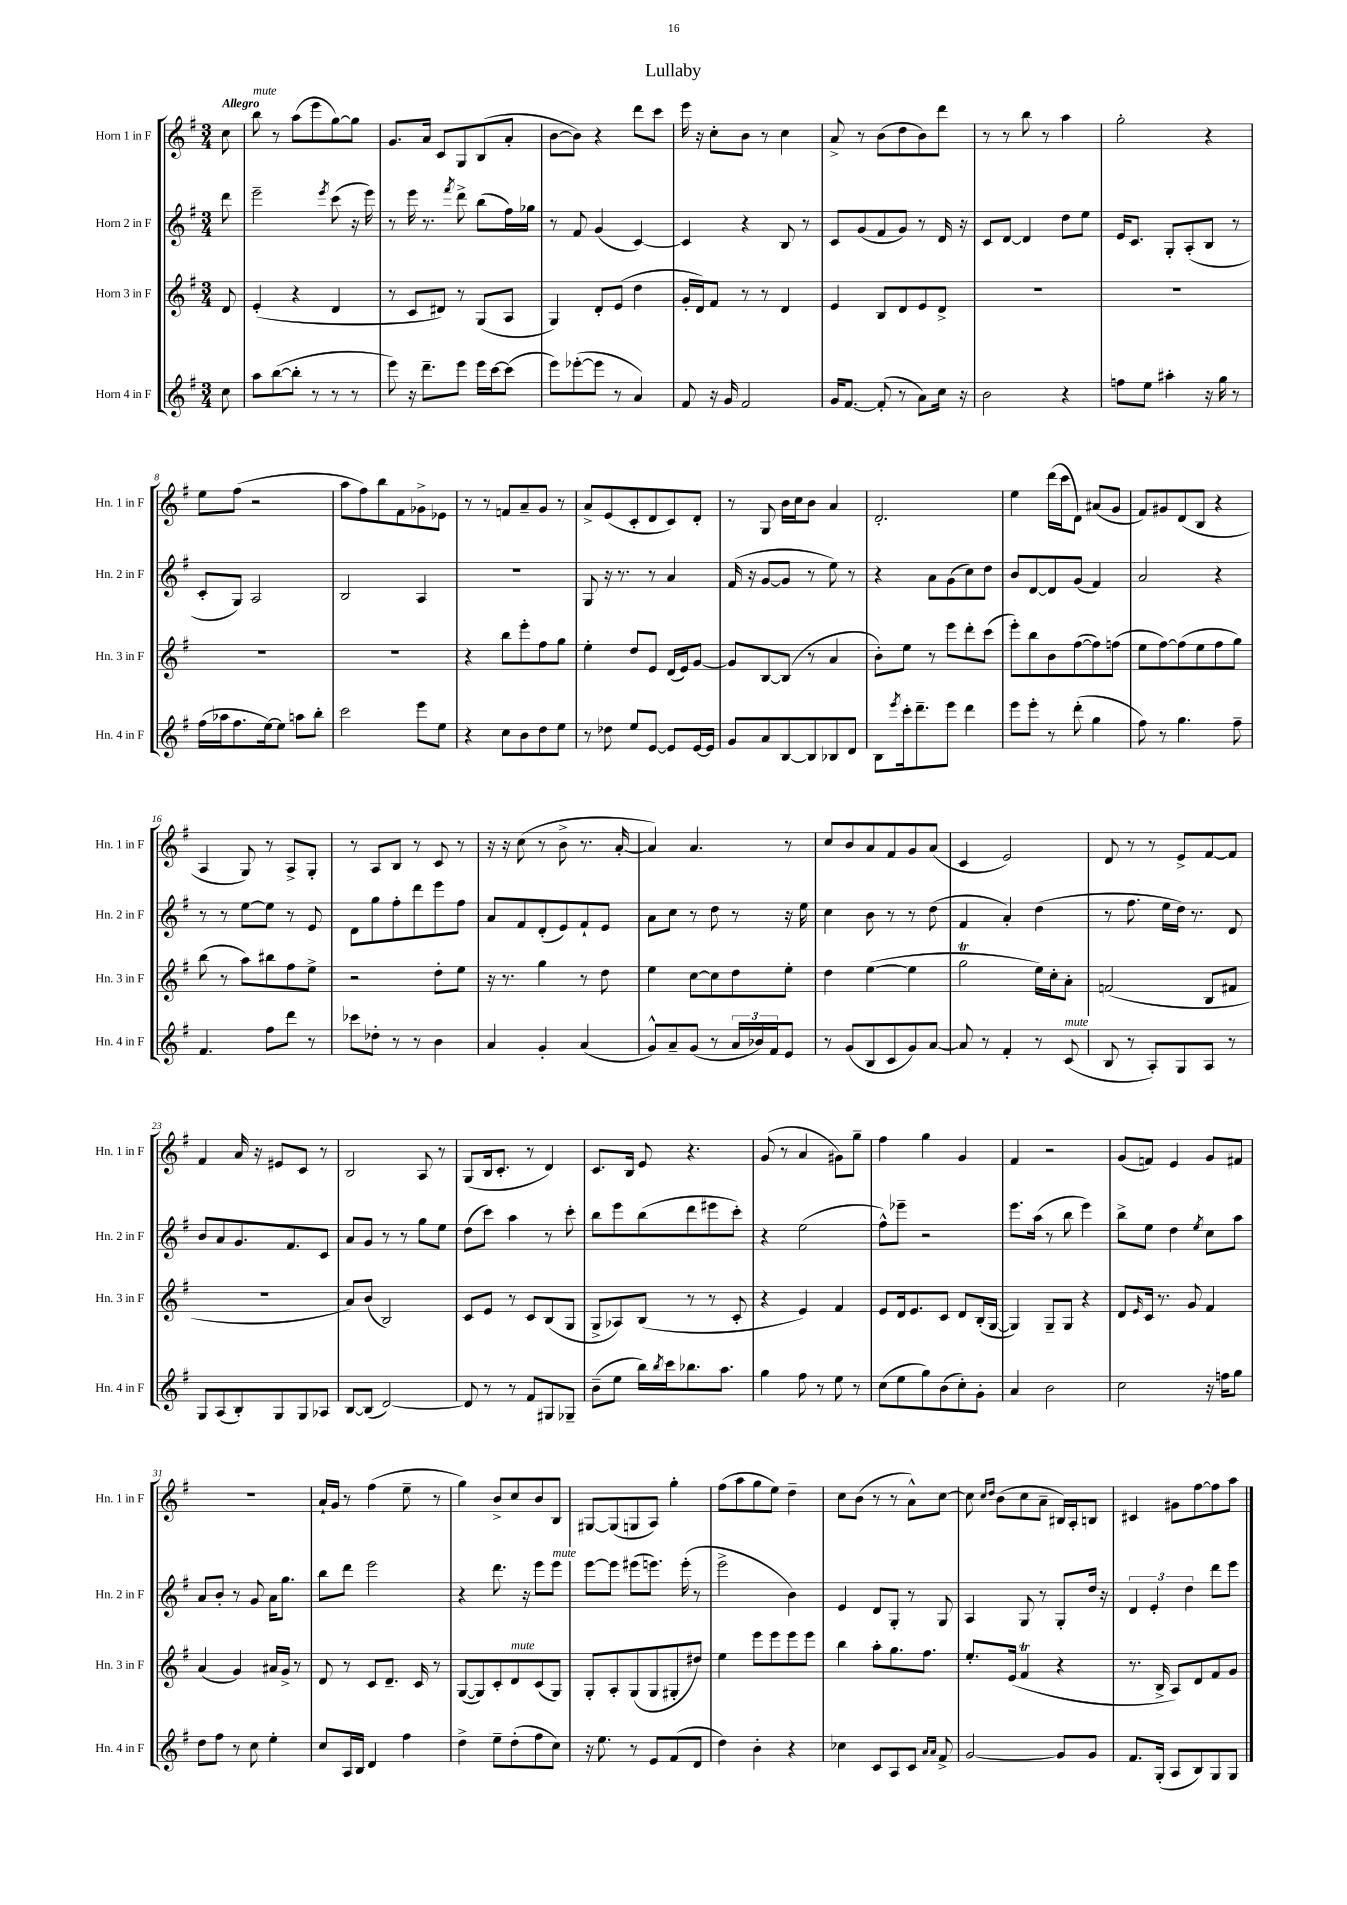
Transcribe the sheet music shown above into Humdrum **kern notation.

**kern	**kern	**kern	**kern
*staff4	*staff3	*staff2	*staff1
*clefG2	*clefG2	*clefG2	*clefG2
*k[f#]	*k[f#]	*k[f#]	*k[f#]
*M3/4	*M3/4	*M3/4	*M3/4
8cc\	8d/	8ddd\	8cc\
=	=	=	=
8aa\L	(4e'/	2eee~\	8bb\
([8bb\	.	.	8r
8bb'\]J	4r	.	(8aa\L
8r	.	.	8eee\
.	.	8qeee/	.
8r	4d/	(8ccc\	[8gg\)
8r	.	16r	8gg\]J
.	.	16eee\)	.
=	=	=	=
8eee\)	8r	8r	8.g/L
16r	8c/L	16eee\	.
8.ddd~\L	.	8.r	16a/Jk
.	8d#/J)	.	8c/L
.	.	8qfff#/	.
8eee\J	8r	8ddd^\	8G/
16eee\LL	(8G/L	(8bb\L	(8B/
[16ccc\J	.	.	.
(8ccc\]J	8A/J	16ff#\L)	8a'/J
.	.	16gg-\JJ	.
=	=	=	=
8eee\L)	4G/)	8r	[8b\L
([8eee-'\	.	8f#/	8b\]J)
8eee-\]J	8d'/L	(4g/	4r
8r	(8e/J	.	.
4a/)	4dd\	[4c/)	8ddd\L
.	.	.	8ccc\J
=	=	=	=
8f#/	16g'/LL	4c/]	16eee\
.	16d/J)	.	16r
16r	8f#/J	.	8cc'\L
16g/	.	.	.
2f#/	8r	4r	8b\J
.	8r	.	8r
.	4d/	8B/	4cc\
.	.	8r	.
=	=	=	=
16g/LK	4e/	8c/L	8a^/
[8.f#/J	.	.	.
.	.	(8g/	8r
(8f#'/]	8B/L	8f#/	(8b\L
8r	8d/	8g/J)	8dd\
8a\L)	8e/	8r	8b\)
16cc\Jk	8d^/J	16d/	8ddd\J
16r	.	16r	.
=	=	=	=
2b\	2.r	8c/L	8r
.	.	[8d/J	8r
.	.	4d/]	8bb\
.	.	.	8r
4r	.	8dd\L	4aa\
.	.	8ee\J	.
=	=	=	=
8ff\L	2.r	16e/LK	2gg'\
.	.	8.c/J	.
8ee\J	.	.	.
4aa#'\	.	8G'/L	.
.	.	(8A'/	.
16r	.	8B/J	4r
16gg\	.	.	.
8r	.	8r	.
=	=	=	=
(16ff#\LL	2.r	8c'/L	8ee\L
16aa-\J	.	.	.
8.ff#\	.	8G/J)	(8ff#\J
.	.	2A/	2r
[16ee\k)	.	.	.
8ee\]J	.	.	.
8aa\L	.	.	.
8bb'\J	.	.	.
=	=	=	=
2ccc\	2.r	2B/	8aa\L
.	.	.	8ff#\)
.	.	.	8bb\
.	.	.	8f#\
8eee\L	.	4A/	8g-^\
8ee\J	.	.	8e-\J
=	=	=	=
4r	4r	2.r	8r
.	.	.	8r
8cc\L	8bb\L	.	8f/L
8b\	8eee'\	.	8a~/
8dd\	8ff#\	.	8g/J
8ee\J	8gg\J	.	8r
=	=	=	=
8r	4ee'\	8G/	8a^/L
8dd-\	.	16r	(8e/
.	.	8.r	.
8ee/L	8dd/L	.	8c'/
[8e/J	8e/J	8r	8d/
8e/]L	(16d/LL	4a/	8c/)
.	16e/J)	.	.
[16e/L	[8g/J	.	8d'/J
16e/]JJ	.	.	.
=	=	=	=
8g/L	8g/]L	(16f#/	8r
.	.	16r	.
8a/	[8B/	[8g/L	8G/
[8B/	(8B/]J	8g/]J	16b\LL
.	.	.	16cc\J
8B/]	8r	8r	8b\J
8B-/	4a/	8ee\)	4a/
8d/J	.	8r	.
=	=	=	=
8B\L	8b'\L)	4r	2.d'/
8qeee/	.	.	.
16ccc'\k	8ee\J	.	.
8.ddd~\	.	.	.
.	8r	8a\L	.
8eee\J	8eee\L	(8g\	.
4ddd\	8ddd'\	8cc\)	.
.	(8ccc\J	8dd\J	.
=	=	=	=
8eee\L	8eee'\L)	8b/L	4ee\
8eee'\J	8bb\	[8d/	.
8r	8b\	8d/]	(16ddd\LL
.	.	.	16ccc\J
(8ddd'\	([8ff#\	(8g/J	8d\J)
4gg\	8ff#\])	4f#/)	(8a#/L
.	(8ff\J	.	8g/J
=	=	=	=
8ff#\)	8ee\L	2a/	8f#/L)
8r	[8ff#\)	.	8g#/
4.gg\	(8ff#\]	.	(8d/
.	8ee\	.	8B/J
.	8ff#\	4r	4r
8ff#~\	8gg\J)	.	.
=	=	=	=
4.f#/	(8bb\	8r	4A/
.	8r	8r	.
.	8aa\L)	[8ee\L	8G/)
8ff#\L	8bb#\	8ee\]J	8r
8ddd\J	8ff#\	8r	8A^/L
8r	8ee^\J	8e/	8G'/J
=	=	=	=
8ccc-\L	2r	8d\L	8r
8dd-'\J	.	8gg\	8A/L
8r	.	8ff#'\	8B/J
8r	.	8ddd\	8r
4b\	8dd'\L	8eee\	8c/
.	8ee\J	8ff#\J	8r
=	=	=	=
4a/	16r	8a/L	16r
.	8.r	.	16r
.	.	8f#/	(8cc\
4g'/	4gg\	(8d'/	8r
.	.	8e/)	8b^\
(4a/	8r	8f#`/	8.r
.	8dd\	8e/J	.
.	.	.	[16a'/
=	=	=	=
8g^^/L)	4ee\	8a\L	4a/])
8a~/	.	8cc\J	.
(8g/J	[8cc\L	8r	4.a/
8r	8cc\]	8dd\	.
24a/LL	8dd\	8r	.
24b-/)	.	.	.
24f#/J	.	.	.
8e/J	8ee'\J	16r	8r
.	.	16ee\	.
=	=	=	=
8r	4dd\	4cc\	8cc/L
(8g/L	.	.	8b/
8B/	([4ee\	8b\	8a/
8c/	.	8r	8f#/
8g/)	4ee\]	8r	8g/
[8a/J	.	(8dd\	(8a/J
=	=	=	=
8a/]	2gg\	4f#/	4c/
8r	.	.	.
4f#'/	.	4a'/)	2e/)
8r	16ee\LL)	(4dd\	.
.	16cc'\J	.	.
(8c/	8a'\J	.	.
=	=	=	=
8B/	(2f/	8r	8d/
8r	.	8.ff#\	8r
8A'/L)	.	.	8r
.	.	16ee\LL	.
8G/	.	16dd\JJ)	8e^/L
.	.	8.r	.
8A/J	8B/L	.	[8f#/
8r	8f#/J	8d/	8f#/]J
=	=	=	=
8G/L	2.r	8b/L	4f#/
(8A/	.	8a/	.
8B'/)	.	8.g/	16a/
.	.	.	16r
8G/	.	.	8e#/L
.	.	8.f#/	.
8G/	.	.	8c/J
8A-/J	.	8c/J	8r
=	=	=	=
[8B/L	8a/L)	8a/L	2B/
(8B/]J	(8b/J	8g/J	.
[2d/)	2B/)	8r	.
.	.	8r	.
.	.	8gg\L	8A/
.	.	8ee\J	8r
=	=	=	=
8d/]	8c/L	(8dd\L	(8G/L
8r	8e/J	8ccc\J)	16B/k
.	.	.	8.c'/J
8r	8r	4aa\	.
8f#/L	8c/L	.	8r
8G#/	(8B/	8r	4d/)
8G-~/J	8G/J	8ccc'\	.
=	=	=	=
(8b~\L	8G^/L	8bb\L	8.c/L
8ee\J	8A-/)	8eee\	.
.	.	.	16B/Jk
16bb\LL)	(8B/J	(8bb\	8e/
8qbb/	.	.	.
16ccc\J	.	.	.
8.bb-\	8r	8ddd\	4.r
.	8r	8eee#\	.
8.aa\J	.	.	.
.	8c'/	8ccc'\J)	.
=	=	=	=
4gg\	4r	4r	(8g/
.	.	.	8r
8ff#\	4e/)	(2ee\	4a/
8r	.	.	.
8ee\	4f#/	.	8g#\L)
8r	.	.	8gg~\J
=	=	=	=
(8cc\L	8e/L	8ff#^^\L)	4ff#\
8ee\	16d/k	8eee-~\J	.
.	8.e/	.	.
8gg\)	.	2r	4gg\
(8b\	8c/J	.	.
8cc'\)	8d/L	.	4g/
8g'\J	(16B'/L	.	.
.	[16G/JJ	.	.
=	=	=	=
4a/	4G/])	8.eee\L	4f#/
.	.	(16aa\Jk	.
2b\	8G~/L	8r	2r
.	8G/J	8bb\	.
.	4r	4eee\)	.
=	=	=	=
2cc\	8d/L	8bb^\L	(8g/L
.	16qqe/	.	.
.	16c/Jk	8ee\J	8f/J)
.	8.r	.	.
.	.	4dd\	4e/
.	8g/	.	.
.	.	8qee/	.
16r	4f#/	8cc\L	8g/L
16ff\LK	.	.	.
8gg\J	.	8aa\J	8f#/J
=	=	=	=
8dd\L	(4a/	8a/L	2.r
8ff#\J	.	8b'/J	.
8r	4g/)	8r	.
8cc\	.	8g/	.
4ee'\	16a#/LL	16a\LK	.
.	16g^/JJ	8.gg\J	.
.	8r	.	.
=	=	=	=
8cc/L	8d/	8bb\L	16a`/LL
.	.	.	16g/JJ
16A/L	8r	8ddd\J	8r
16B/JJ	.	.	.
4d/	8c/L	2eee\	(4ff#\
.	8.d~/J	.	.
4ff#\	.	.	8ee~\
.	16c/	.	.
.	8r	.	8r
=	=	=	=
4dd^\	([8G/L	4r	4gg\)
.	8G/])	.	.
8ee~\L	8c'/	8.ddd\	8b^/L
(8dd'\	8d/	.	8cc/
.	.	16r	.
8ff#\	(8c/	8eee\L	8b/
8cc\J)	8G/J)	8eee\J	8B/J
=	=	=	=
16r	8G'/L	[8eee\L	[8G#/L
8.ee\	.	.	.
.	8A'/	8eee\]J	(8G#/]
8r	(8G/	(8eee#\L	8G/
8e/L	8G/	8.eee\J)	8A/J)
(8f#/	8G#'/	.	4gg'\
.	.	(16eee'\	.
8d/J	8dd#/J)	8r	.
=	=	=	=
4dd\)	4ee\	2eee^\	(8ff#\L
.	.	.	8aa\
4b'\	8eee\L	.	8gg\
.	8eee\	.	8ee\J)
4r	8eee\	4b\)	4dd~\
.	8eee\J	.	.
=	=	=	=
4cc-\	4bb\	4e/	8cc\L
.	.	.	(8b\J
8c/L	8aa'\L	8d/L	8r
8A/	8.gg\	8G'/J	8r
8c/J	.	8r	8a^^\L)
.	8.ff#\J	.	.
16qqa/LL	.	.	.
16qqa/JJ	.	.	.
8f#^/	.	8G/	[8cc\J
=	=	=	=
[2g/	8.ee'/L	4A/	8cc\]
.	.	.	16qqcc/LL
.	.	.	16qqdd/JJ
.	.	.	(8b\L
.	(16e/Jk	.	.
.	4f#/	8G/	8cc\
.	.	8r	8a~\J
8g/]L	4r	8G'/L	16B#/LL)
.	.	.	16A'/J
8g/J	.	16dd/Jk	8B/J
.	.	16r	.
=	=	=	=
8.f#/L	8.r	6d/	4c#/
.	.	6e'/	.
(16G'/Jk	16B^/	.	.
8A/L	8A/L)	.	8g#\L
.	.	6dd\	.
8B/)	8d/	.	[8ff#\
8G/	8f#/	8ddd\L	8ff#\]
8G/J	8g/J	8eee\J	8aa\J
==	==	==	==
*-	*-	*-	*-
